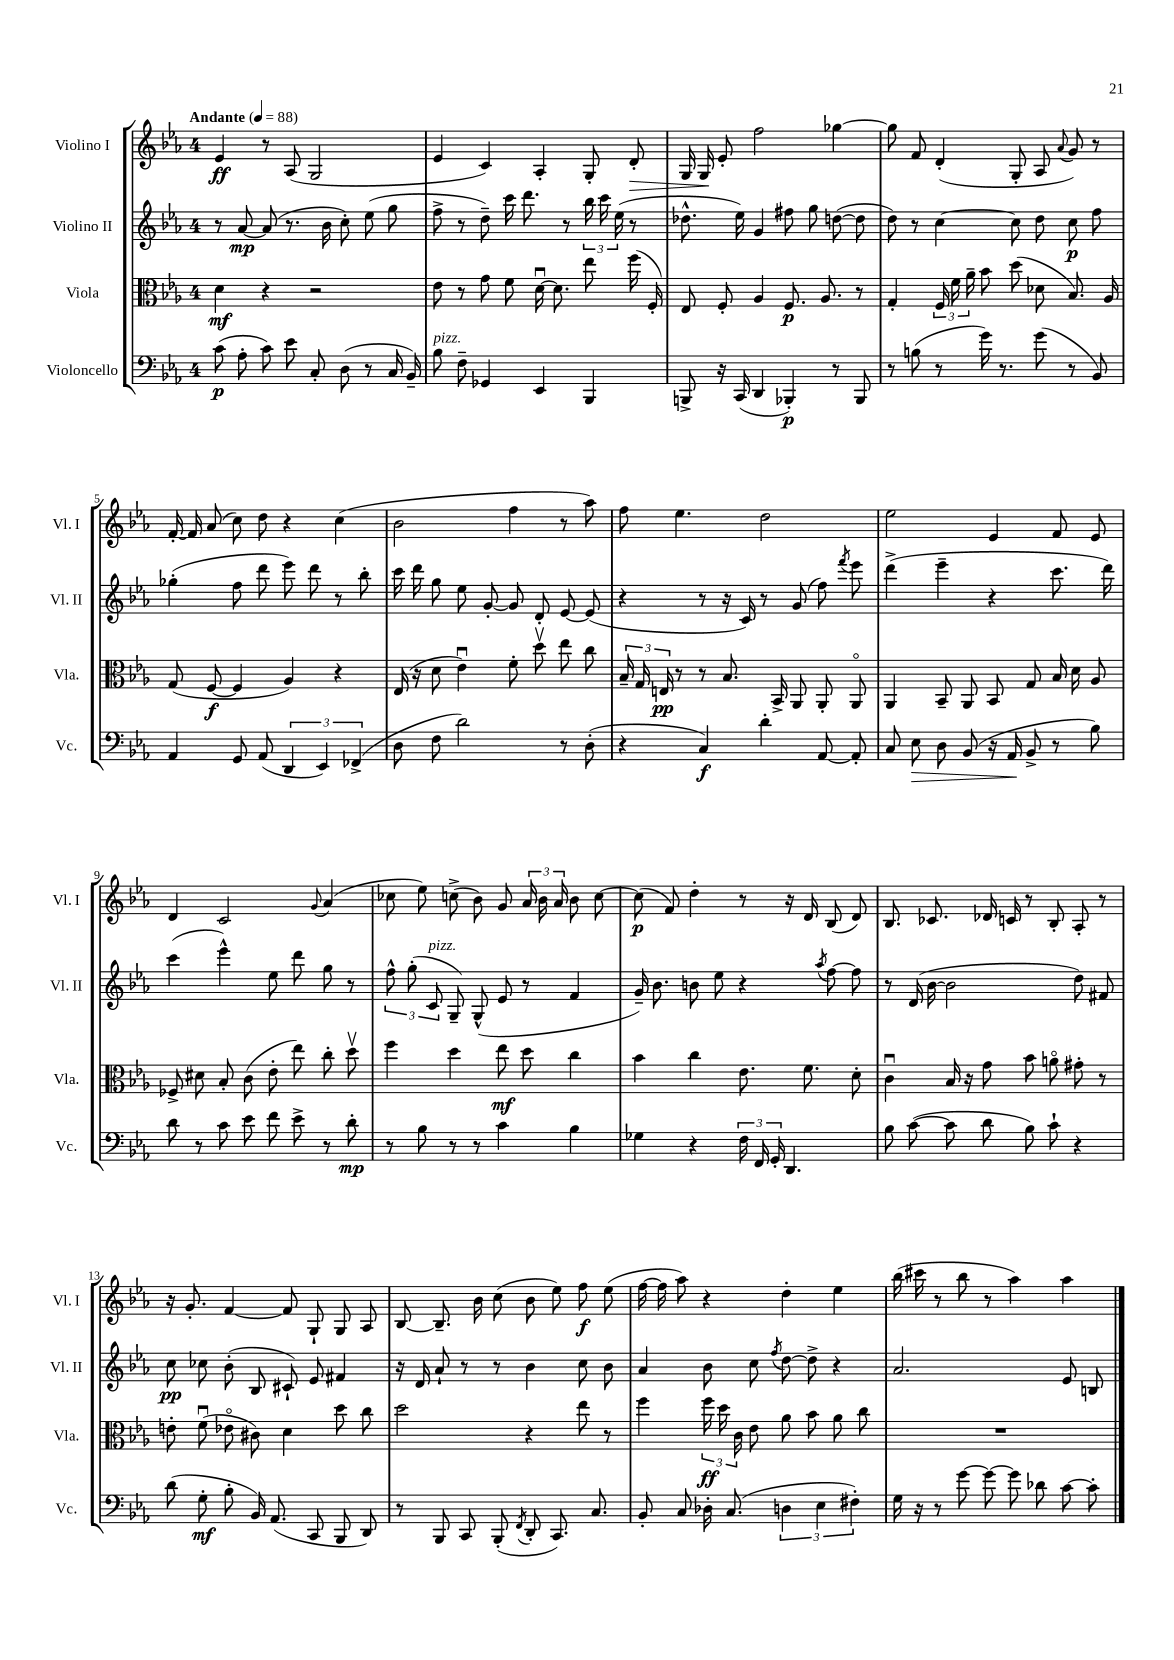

**kern	**dynam	**kern	**dynam	**kern	**dynam	**kern	**dynam
*part4	*part4	*part3	*part3	*part2	*part2	*part1	*part1
*staff4	*staff4	*staff3	*staff3	*staff2	*staff2	*staff1	*staff1
*I"Violoncello	*	*I"Viola	*	*I"Violino II	*	*I"Violino I	*
*I'Vc.	*	*I'Vla.	*	*I'Vl. II	*	*I'Vl. I	*
*clefF4	*	*clefC3	*	*clefG2	*	*clefG2	*
*k[b-e-a-]	*	*k[b-e-a-]	*	*k[b-e-a-]	*	*k[b-e-a-]	*
*M4/4	*	*M4/4	*	*M4/4	*	*M4/4	*
*MM88	*	*MM88	*	*MM88	*	*MM88	*
=1	=1	=1	=1	=1	=1	=1	=1
!	!	!	!	!	!	!LO:TX:a:B:t=Andante	!
(8c\	p	4d\	mf	8r	.	4e-/	ff
8A-'\	.	.	.	[8a-/	mp	.	.
8c\)	.	4r	.	(8a-/]	.	8r	.
8e-\	.	.	.	8.r	.	(8A-/	.
8C'/	.	2r	.	.	.	2G/	.
.	.	.	.	16b-\	.	.	.
(8D\	.	.	.	8cc'\)	.	.	.
8r	.	.	.	(8ee-\	.	.	.
16C/	.	.	.	8gg\	.	.	.
16BB-~/)	.	.	.	.	.	.	.
=2	=2	=2	=2	=2	=2	=2	=2
!LO:TX:a:i:t=pizz.	!	!	!	!	!	!	!
8B-\	.	8e-\	.	8ff^\	.	4e-/	.
8F~\	.	8r	.	8r	.	.	.
4GG-X/	.	8g\	.	8dd~\)	.	4c/)	.
.	.	8f\	.	16ccc\	.	.	.
.	.	.	.	8.ddd\	.	.	.
4EE-/	.	[16du\	.	.	.	4A-'/	.
.	.	8.d\]	.	.	.	.	.
.	.	.	.	8r	.	.	.
4BBB-/	.	8ee-\	.	24bb-\	.	8G'/	.
.	.	.	.	24ccc\	.	.	.
.	.	.	.	(24ee-\	.	.	.
!	!	!	!	!	!	!	!LO:HP:b
.	.	(16ff\	.	8r	.	8d'/	>
.	.	16F'/)	.	.	.	.	.
=3	=3	=3	=3	=3	=3	=3	=3
8BBBn^/	.	8E-/	.	8.dd-X^^\	.	16G/	.
.	.	.	.	.	.	16G/	.
16r	.	8F'/	.	.	.	8e-'/	]
(16CC/	.	.	.	16ee-\)	.	.	.
4DD/	.	4A-/	.	4g/	.	2ff\	.
4BBB-X'/)	p	8.F/	p	8ff#X\	.	.	.
.	.	.	.	8gg\	.	.	.
.	.	8.A-/	.	.	.	.	.
8r	.	.	.	([8ddn\	.	[4gg-X\	.
8BBB-/	.	8r	.	8dd\]	.	.	.
=4	=4	=4	=4	=4	=4	=4	=4
8r	.	4G'/	.	8dd\)	.	8gg-\]	.
(8Bn\	.	.	.	8r	.	8f/	.
8r	.	24F/	.	[4cc\	.	(4d'/	.
.	.	24f\	.	.	.	.	.
.	.	24a-~\	.	.	.	.	.
16g\)	.	8b-\	.	.	.	.	.
8.r	.	.	.	.	.	.	.
.	.	(8dd\	.	8cc\]	.	8G'/	.
(8g\	.	8d-X\	.	8dd\	.	8A-/	.
.	.	.	.	.	.	8qqa-/	.
8r	.	8.B-/)	.	8cc\	p	8g/)	.
8BB-/)	.	.	.	8ff\	.	8r	.
.	.	16A-/	.	.	.	.	.
!!LO:LB:g=z
=5	=5	=5	=5	=5	=5	=5	=5
4AA-/	.	(8G/	.	(4gg-X'\	.	[16f'/	.
.	.	.	.	.	.	16f/]	.
.	.	[8F/	f	.	.	(8a-/	.
8GG/	.	4F/]	.	8ff\	.	8cc\)	.
(8AA-/	.	.	.	8ddd\	.	8dd\	.
6DD/	.	4A-/)	.	8eee-\)	.	4r	.
.	.	.	.	8ddd\	.	.	.
6EE-/)	.	.	.	.	.	.	.
.	.	4r	.	8r	.	(4cc\	.
(6FF-X^/	.	.	.	.	.	.	.
.	.	.	.	8bb-'\	.	.	.
=6	=6	=6	=6	=6	=6	=6	=6
8D\	.	(16E-/	.	16ccc\	.	2b-\	.
.	.	16r	.	16ddd\	.	.	.
8F\	.	8d\	.	8gg\	.	.	.
2d\)	.	4e-u\)	.	8ee-\	.	.	.
.	.	.	.	[8g'/	.	.	.
.	.	8f'\	.	8g/]	.	4ff\	.
.	.	8ddv\	.	8d'/	.	.	.
8r	.	8ee-\	.	[8e-/	.	8r	.
(8D'\	.	8cc\	.	(8e-/]	.	8aa-\)	.
=7	=7	=7	=7	=7	=7	=7	=7
4r	.	24B-~/	.	4r	.	8ff\	.
.	.	24G/	.	.	.	.	.
.	.	24En/	pp	.	.	.	.
.	.	8r	.	.	.	4.ee-\	.
4C/)	f	8r	.	8r	.	.	.
.	.	8.B-/	.	16r	.	.	.
.	.	.	.	16c/)	.	.	.
4d'\	.	.	.	8r	.	2dd\	.
.	.	16BB-^/	.	.	.	.	.
.	.	8AA-/	.	(8g/	.	.	.
[8AA-/	.	8AA-'/	.	8ff\)	.	.	.
.	.	.	.	8qfff/	.	.	.
8AA-'/]	.	8AA-/	.	8eee-\	.	.	.
=8	=8	=8	=8	=8	=8	=8	=8
8C/	.	4AA-/	.	(4ddd^\	.	2ee-\	.
!	!LO:HP:b	!	!	!	!	!	!
8E-\	>	.	.	.	.	.	.
8D\	.	8BB-~/	.	4eee-~\	.	.	.
(8BB-/	.	8AA-/	.	.	.	.	.
16r	.	8BB-/	.	4r	.	4e-/	.
16AA-/	.	.	.	.	.	.	.
8BB-^/	]	8G/	.	.	.	.	.
8r	.	16B-/	.	8.ccc\	.	8f/	.
.	.	16d\	.	.	.	.	.
8B-\)	.	8A-/	.	.	.	8e-/	.
.	.	.	.	16ddd\)	.	.	.
!!LO:LB:g=z
=9	=9	=9	=9	=9	=9	=9	=9
8d\	.	8F-X^/	.	(4ccc\	.	4d/	.
8r	.	8d#X\	.	.	.	.	.
8c\	.	8B-'/	.	4eee-^^\)	.	2c/	.
8e-\	.	(8c\	.	.	.	.	.
8f\	.	8e-'\	.	8ee-\	.	.	.
8e-^\	.	8ee-\)	.	8ddd\	.	.	.
.	.	.	.	.	.	8qqg/	.
8r	.	8cc'\	.	8gg\	.	(4a-/	.
8d'\	mp	8ddv\	.	8r	.	.	.
=10	=10	=10	=10	=10	=10	=10	=10
8r	.	4ff\	.	12ff^^\	.	8cc-X\	.
.	.	.	.	(12gg'\	.	.	.
8B-\	.	.	.	.	.	8ee-\)	.
!	!	!	!	!LO:TX:a:i:t=pizz.	!	!	!
.	.	.	.	12c/	.	.	.
8r	.	4dd\	.	8G~/)	.	(8ccn^\	.
8r	.	.	.	(8G^^/	.	8b-\)	.
4c\	.	8ee-\	mf	8e-/	.	8g/	.
.	.	8dd\	.	8r	.	24a-/	.
.	.	.	.	.	.	24b-\	.
.	.	.	.	.	.	24a-/	.
4B-\	.	4cc\	.	4f/	.	8b-\	.
.	.	.	.	.	.	[8cc\	.
=11	=11	=11	=11	=11	=11	=11	=11
4G-X\	.	4b-\	.	16g~/)	.	(8cc\]	p
.	.	.	.	8.b-\	.	.	.
.	.	.	.	.	.	8f/)	.
4r	.	4cc\	.	8bn\	.	4dd'\	.
.	.	.	.	8ee-\	.	.	.
24F\	.	8.e-\	.	4r	.	8r	.
24FF/	.	.	.	.	.	.	.
24GG'/	.	.	.	.	.	.	.
4.DD/	.	.	.	.	.	16r	.
.	.	8.f\	.	.	.	16d/	.
.	.	.	.	8qaa-/	.	.	.
.	.	.	.	[8ff\	.	(8B-/	.
.	.	8d'\	.	8ff\]	.	8d/)	.
=12	=12	=12	=12	=12	=12	=12	=12
8B-\	.	4cu\	.	8r	.	8.B-/	.
([8c\	.	.	.	(16d/	.	.	.
.	.	.	.	[16b-\	.	8.c-X/	.
8c\]	.	16B-/	.	2b-\]	.	.	.
.	.	16r	.	.	.	.	.
8d\	.	8g\	.	.	.	16d-X/	.
.	.	.	.	.	.	16cn/	.
8B-\)	.	8b-\	.	.	.	8r	.
8c`\	.	8an\	.	.	.	8B-'/	.
4r	.	8g#X'\	.	8dd\)	.	8A-'/	.
.	.	8r	.	8f#X/	.	8r	.
!!LO:LB:g=z
=13	=13	=13	=13	=13	=13	=13	=13
(8d\	.	8en'\	.	8cc\	pp	16r	.
.	.	.	.	.	.	8.g'/	.
8G'\	mf	(8fu\	.	8cc-X\	.	.	.
8B-'\	.	8e-X\	.	(8b-'\	.	[4f/	.
16BB-/)	.	8c#X\)	.	8B-/	.	.	.
(8.AA-/	.	.	.	.	.	.	.
.	.	4d\	.	8c#X`/)	.	8f/]	.
8CC/	.	.	.	8e-/	.	8G`/	.
8BBB-/	.	8dd\	.	4f#X/	.	8G/	.
8DD/)	.	8cc\	.	.	.	8A-/	.
=14	=14	=14	=14	=14	=14	=14	=14
8r	.	2dd\	.	16r	.	[8B-/	.
.	.	.	.	16d/	.	.	.
8BBB-/	.	.	.	8a-`/	.	8.B-~/]	.
8CC/	.	.	.	8r	.	.	.
.	.	.	.	.	.	16b-\	.
(8BBB-'/	.	.	.	8r	.	(8cc\	.
8qFF/	.	.	.	.	.	.	.
8DD'/	.	4r	.	4b-\	.	8b-\	.
8.CC/)	.	.	.	.	.	8ee-\)	.
.	.	8ee-\	.	8cc\	.	8ff\	f
8.C/	.	.	.	.	.	.	.
.	.	8r	.	8b-\	.	(8ee-\	.
=15	=15	=15	=15	=15	=15	=15	=15
8BB-'/	.	4ff\	.	4a-/	.	[16ff\	.
.	.	.	.	.	.	16ff\]	.
8C/	.	.	.	.	.	8aa-\)	.
16D-X'\	.	24ff\	ff	8b-\	.	4r	.
.	.	24dd\	.	.	.	.	.
(8.C/	.	.	.	.	.	.	.
.	.	24c\	.	.	.	.	.
.	.	8e-\	.	8cc\	.	.	.
.	.	.	.	8qff/	.	.	.
6Dn\	.	8a-\	.	[8dd\	.	4dd'\	.
.	.	8b-\	.	8dd^\]	.	.	.
6E-\	.	.	.	.	.	.	.
.	.	8a-\	.	4r	.	4ee-\	.
6F#X'\)	.	.	.	.	.	.	.
.	.	8cc\	.	.	.	.	.
=16	=16	=16	=16	=16	=16	=16	=16
16G\	.	1r	.	2.a-/	.	(16bb-\	.
16r	.	.	.	.	.	16ccc#X\	.
8r	.	.	.	.	.	8r	.
[8g\	.	.	.	.	.	8bb-\	.
8g\_	.	.	.	.	.	8r	.
8g\]	.	.	.	.	.	4aa-\)	.
8d-X\	.	.	.	.	.	.	.
[8c\	.	.	.	8e-/	.	4aa-\	.
8c'\]	.	.	.	8Bn/	.	.	.
==	==	==	==	==	==	==	==
*-	*-	*-	*-	*-	*-	*-	*-
